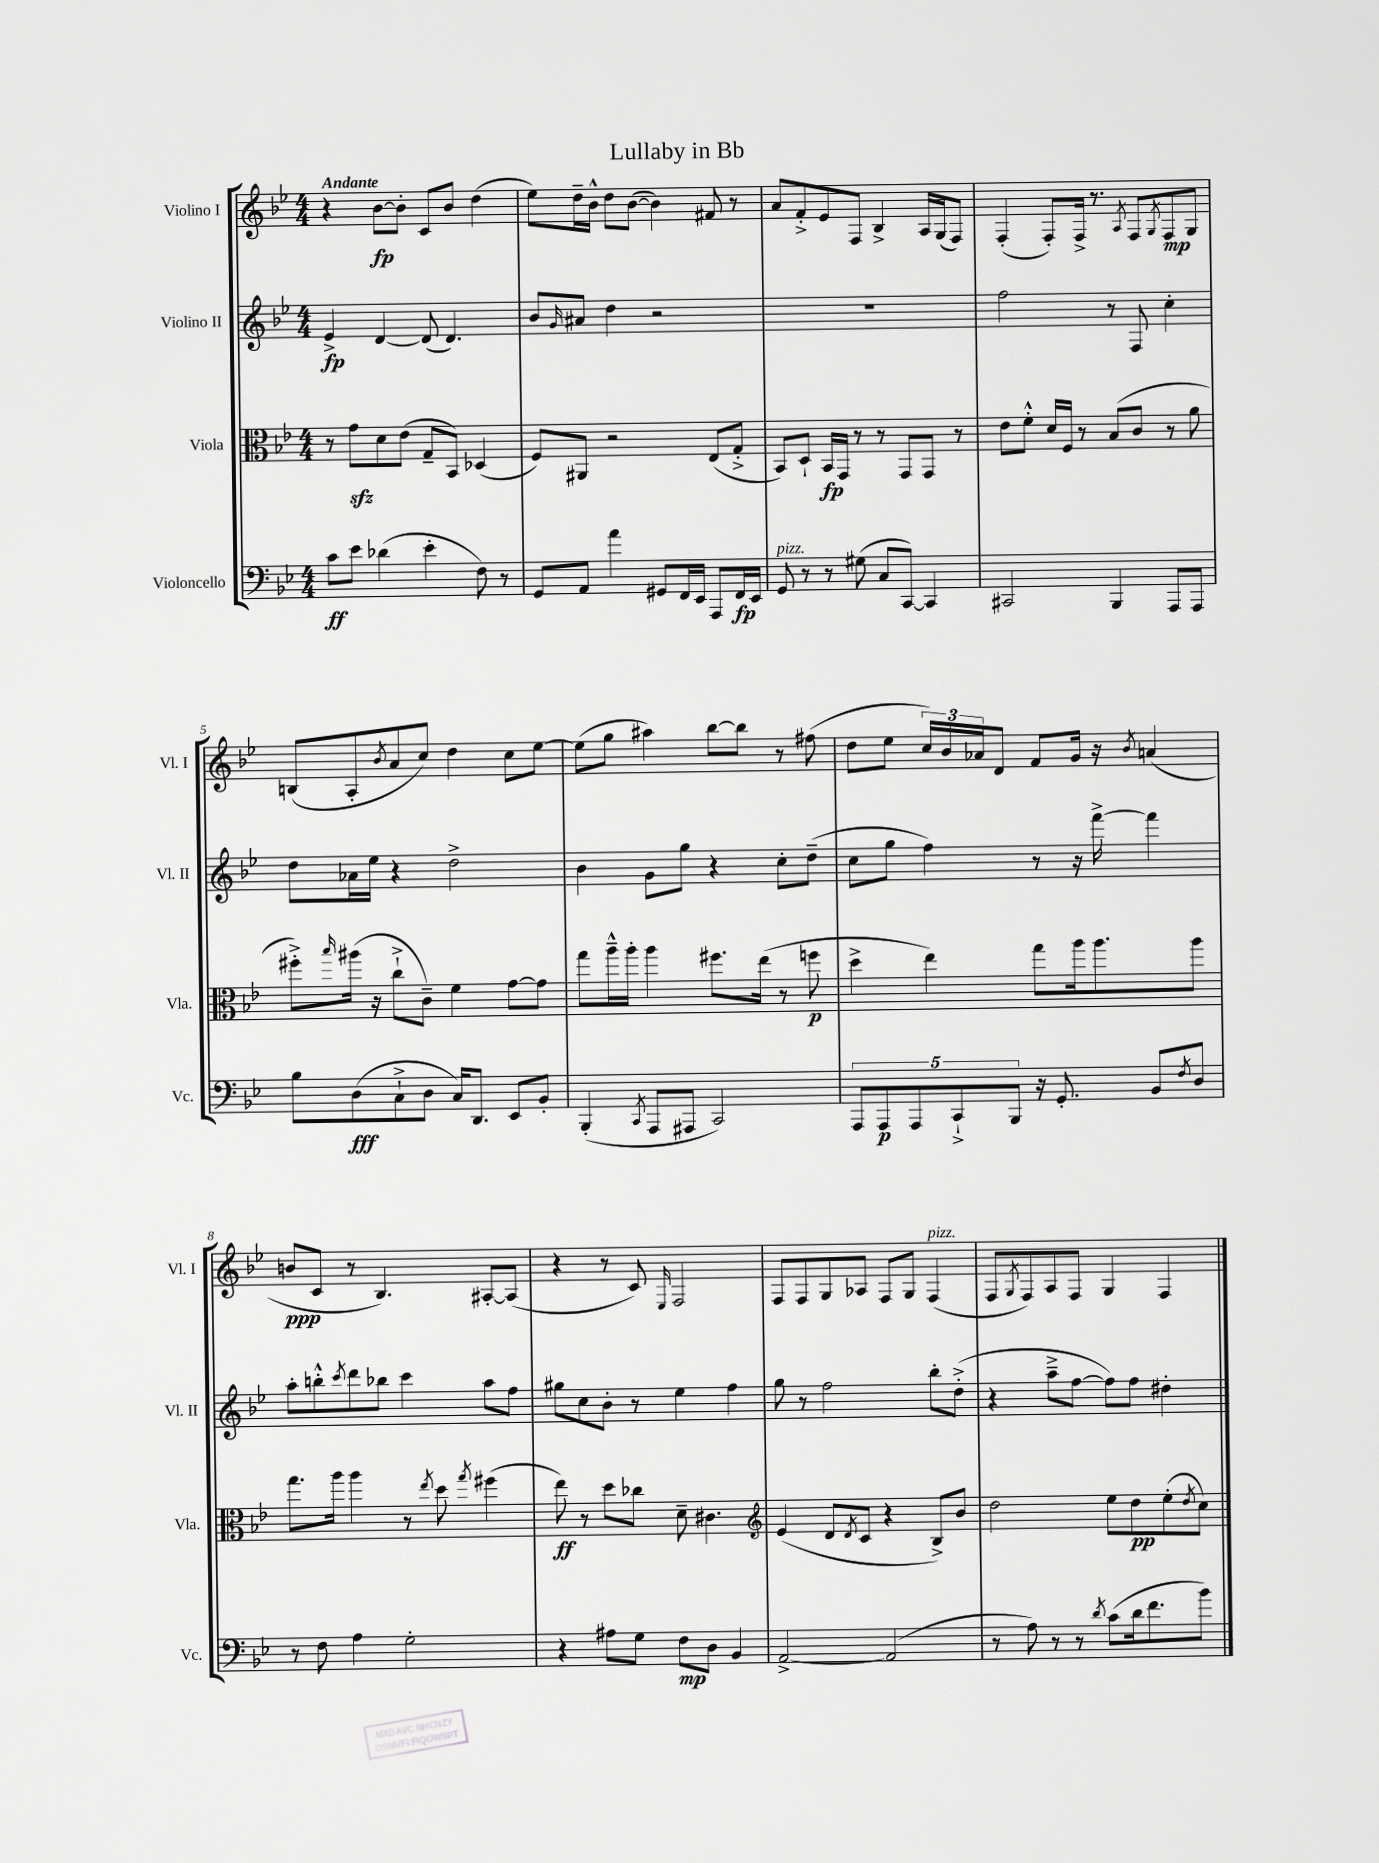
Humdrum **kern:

**kern	**kern	**kern	**kern
*staff4	*staff3	*staff2	*staff1
*clefF4	*clefC3	*clefG2	*clefG2
*k[b-e-]	*k[b-e-]	*k[b-e-]	*k[b-e-]
*M4/4	*M4/4	*M4/4	*M4/4
8c\L	8r	4e-^/	4r
8e-\J	8g\L	.	.
(4d-\	8d\	[4d/	[8b-\L
.	(8e-\J	.	8b-'\]J
4e-'\	8G~/L	(8d/]	8c/L
.	8BB-/J)	4.d/)	8b-/J
8F\)	(4D-/	.	(4dd\
8r	.	.	.
=	=	=	=
8GG/L	8F/L)	8b-/L	8ee-\L)
.	.	16qqg/	.
8AA/J	8AA#/J	8a#/J	16dd~\L
.	.	.	16b-^^\JJ
4a\	2r	4dd\	8dd\L
.	.	.	([8b-\J
8GG#/L	.	2r	4b-\])
16FF/L	.	.	.
16EE-/JJ	.	.	.
8AAA/L	(8E-/L	.	8f#/
16FF/L	8G'^/J	.	8r
16EE-/JJ	.	.	.
=	=	=	=
8GG/	8BB-/L)	1r	8a/L
8r	8D`/J	.	8f'^/
8r	16BB-/LL	.	8e-/
.	16GG/JJ	.	.
(8G#\	8r	.	8F/J
8C/L	8r	.	4B-^/
[8CC/J)	8GG/L	.	.
4CC/]	8GG/J	.	16A/LL
.	.	.	(16G/J
.	8r	.	8F/J)
=	=	=	=
2CC#/	8e-\L	2ff\	(4F'/
.	8f'^^\J	.	.
.	16d/LL	.	8F'/L)
.	16F/JJ	.	.
.	8r	.	16F^/Jk
.	.	.	8.r
4BBB-/	(8B-/L	8r	.
.	.	.	8qA/
.	8c/J	8F/	8F/L
.	.	.	8qG/
8AAA/L	8r	4cc'\	8F/
8AAA/J	8a\	.	8G/J
=	=	=	=
8B-\L	8ff#'^\L)	8dd\L	(8B/L
.	16qqbb-/	.	.
(8D\	(16aa#\Jk	16a-\L	8A'/
.	16r	16ee-\JJ	.
.	.	.	8qb-/
8C`^\	8cc`^\L	4r	8a/
8D\J	8c~\J)	.	8cc/J)
16C/LK)	4f\	2dd^\	4dd\
8.DD/J	.	.	.
8EE-/L	[8g\L	.	8cc\L
8BB-'/J	8g\]J	.	[8ee-\J
=	=	=	=
(4BBB-'/	8gg\L	4b-\	(8ee-\]L
.	16aa~^^\L	.	8gg\J
.	16aa'\JJ	.	.
8qCC/	.	.	.
8AAA/L	4aa\	8g\L	4aa#\)
8AAA#/J	.	8gg\J	.
2CC/)	8.ff#\L	4r	[8bb-\L
.	.	.	8bb-\]J
.	(16ee-\Jk	.	.
.	8r	8cc'\L	8r
.	8ff\	(8dd~\J	(8ff#\
=	=	=	=
10AAA/L	4dd^\	8cc\L	8dd\L
10AAA/	.	.	.
.	.	8gg\J	8ee-\J
10AAA/	.	.	.
.	4ee-\)	4ff\)	24cc/LL)
.	.	.	24b-/
10CC`^/	.	.	.
.	.	.	24a-/J
.	.	.	8d/J
10BBB-/J	.	.	.
16r	8gg\L	8r	8f/L
8.GG'/	.	.	.
.	16aa\k	16r	16g/Jk
.	8.aa\	[16fff^\	16r
.	.	.	8qb-/
8BB-/L	.	4fff\]	(4a/
8qF/	.	.	.
8D/J	8aa\J	.	.
=	=	=	=
8r	8.gg\L	8aa'\L	8b/L
8F\	.	8bb'^^\	8c/J
.	16aa\Jk	.	.
.	.	8qccc/	.
4A\	4aa\	8ddd\	8r
.	.	8bb-\J	4.B-/)
2G'\	8r	4ccc\	.
.	8qee-/	.	.
.	8dd\	.	.
.	8qgg/	.	.
.	(4ff#\	8aa\L	[8A#'/L
.	.	8ff\J	(8A#/]J
=	=	=	=
4r	8ee-\)	8gg#\L	4r
.	8r	8cc\	.
8A#\L	8dd\L	8b-'\J	8r
8G\J	8cc-\J	8r	8c/)
.	.	.	16qqE-/
8F\L	8d~\	4ee-\	2F/
8D\J	4.c#\	.	.
4BB-/	.	4ff\	.
=	=	=	=
*	*clefG2	*	*
[2AA^/	(4e-/	8gg\	8F/L
.	.	8r	8F/
.	8d/L	2ff\	8G/
.	8qd/	.	.
.	8c/J	.	8A-/J
(2AA/]	4r	.	8F/L
.	.	.	8G/J
.	8B-^/L)	8bb-'\L	(4F/
.	8b-/J	(8dd'^\J	.
=	=	=	=
8r	2dd\	4r	8F/L
.	.	.	8qG/
8A\)	.	.	8F/)
8r	.	8aa~^\L	8A/
8r	.	[8ff\J	8F/J
8qd/	.	.	.
(8c\L	8ee-\L	8ff\]L)	4G/
16d\k	8dd\	8ff\J	.
8.f\	.	.	.
.	(8ee-'\	4dd#'\	4F/
.	8qdd/	.	.
8b-\J)	8cc\J)	.	.
==	==	==	==
*-	*-	*-	*-
